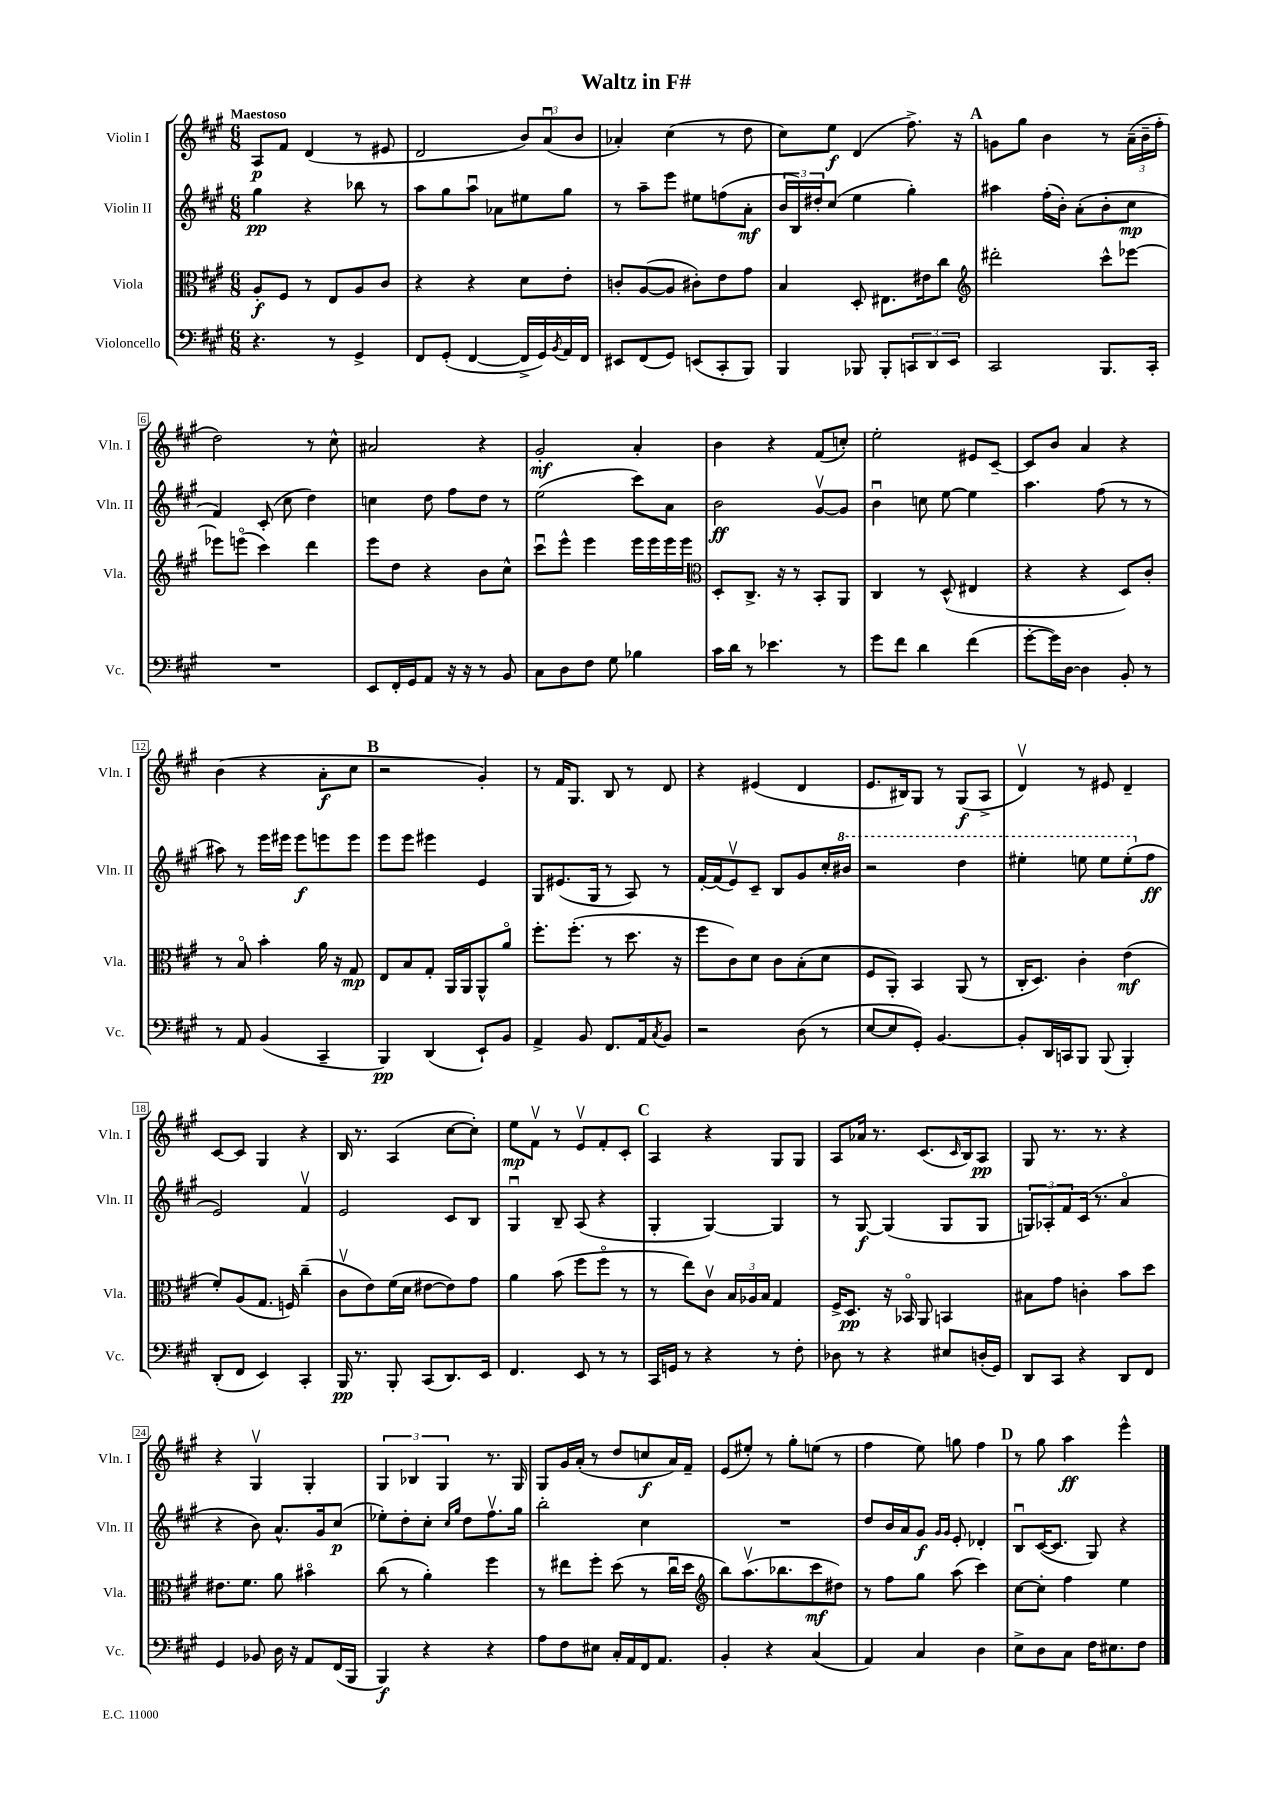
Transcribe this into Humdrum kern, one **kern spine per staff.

**kern	**dynam	**kern	**dynam	**kern	**dynam	**kern	**dynam
*part4	*part4	*part3	*part3	*part2	*part2	*part1	*part1
*staff4	*staff4	*staff3	*staff3	*staff2	*staff2	*staff1	*staff1
*I"Violoncello	*	*I"Viola	*	*I"Violin II	*	*I"Violin I	*
*I'Vc.	*	*I'Vla.	*	*I'Vln. II	*	*I'Vln. I	*
*clefF4	*	*clefC3	*	*clefG2	*	*clefG2	*
*k[f#c#g#]	*	*k[f#c#g#]	*	*k[f#c#g#]	*	*k[f#c#g#]	*
*M6/8	*	*M6/8	*	*M6/8	*	*M6/8	*
=1	=1	=1	=1	=1	=1	=1	=1
!	!	!	!	!	!	!LO:TX:a:B:t=Maestoso	!
4.r	.	8A'/L	f	4gg#\	pp	8A/L	p
.	.	8F#/J	.	.	.	8f#/J	.
.	.	8r	.	4r	.	(4d/	.
8r	.	8E/L	.	.	.	.	.
4GG#^/	.	8A/	.	8bb-X\	.	8r	.
.	.	8c#/J	.	8r	.	8e#X/	.
=2	=2	=2	=2	=2	=2	=2	=2
8FF#/L	.	4r	.	8aa\L	.	2d/	.
(8GG#'/J	.	.	.	8gg#\	.	.	.
[4FF#/	.	4r	.	8aau\J	.	.	.
.	.	.	.	8a-X\L	.	.	.
16FF#^/LL]	.	8d\L	.	8ee#X\	.	12b/L)	.
16GG#/)	.	.	.	.	.	.	.
.	.	.	.	.	.	(12au/	.
8qBB/	.	.	.	.	.	.	.
16AA/	.	8e'\J	.	8gg#\J	.	.	.
.	.	.	.	.	.	12b/J	.
16FF#/JJ	.	.	.	.	.	.	.
=3	=3	=3	=3	=3	=3	=3	=3
8EE#X/L	.	8cn'/L	.	8r	.	4a-X'/)	.
(8FF#/	.	([8A/	.	8aa~\L	.	.	.
8GG#/J)	.	8A/J]	.	8eee\J	.	(4cc#\	.
(8EEn/L	.	8c#X'\L)	.	8ee#X\L	.	.	.
8CC#'/	.	8e\	.	(8ffn\	.	8r	.
8BBB/J)	.	8g#\J	.	8a'\J	mf	8dd\	.
=4	=4	=4	=4	=4	=4	=4	=4
4BBB/	.	4B/	.	24b/LL	.	8cc#\L)	.
.	.	.	.	24B/)	.	.	.
.	.	.	.	24dd#X'/J	.	.	.
.	.	.	.	(8cc#/J	.	8ee\J	f
8BBB-X/	.	8D'/	.	4ee\	.	(4d/	.
8BBB-'/L	.	8.E#X\L	.	.	.	.	.
12CCn/	.	.	.	4gg#'\)	.	8.ff#^\)	.
.	.	16e#X\k	.	.	.	.	.
12DD/	.	.	.	.	.	.	.
.	.	8cc#\J	.	.	.	.	.
12EE/J	.	.	.	.	.	.	.
.	.	.	.	.	.	16r	.
!!LO:REH:place=s1:t=A
=5	=5	=5	=5	=5	=5	=5	=5
*	*	*clefG2	*	*	*	*	*
2CC#/	.	2ddd#X'\	.	4aa#X\	.	8gn\L	.
.	.	.	.	.	.	8gg#\J	.
.	.	.	.	(16ff#'\LL	.	4b\	.
.	.	.	.	16b'\JJ)	.	.	.
.	.	.	.	(8a'\L	.	.	.
8.BBB/L	.	8ccc#^^\L	.	8b'\	.	8r	.
.	.	[8eee-X\J	.	8cc#\J	mp	(24a~\LL	.
.	.	.	.	.	.	24b~\	.
16CC#'/Jk	.	.	.	.	.	.	.
.	.	.	.	.	.	24ff#'\JJ	.
!!LO:LB:g=z
=6	=6	=6	=6	=6	=6	=6	=6
2.r	.	8eee-X\L]	.	4f#/)	.	2dd\)	.
.	.	(8eeen\J	.	.	.	.	.
.	.	4ccc#\)	.	(8c#'/	.	.	.
.	.	.	.	8cc#\	.	.	.
.	.	4ddd\	.	4dd\)	.	8r	.
.	.	.	.	.	.	8cc#^^\	.
=7	=7	=7	=7	=7	=7	=7	=7
8EE/L	.	8eee\L	.	4ccn\	.	2a#X/	.
16FF#'/L	.	8dd\J	.	.	.	.	.
16GG#/J	.	.	.	.	.	.	.
8AA/J	.	4r	.	8dd\	.	.	.
16r	.	.	.	8ff#\L	.	.	.
16r	.	.	.	.	.	.	.
8r	.	8b\L	.	8dd\J	.	4r	.
8BB/	.	8cc#^^\J	.	8r	.	.	.
=8	=8	=8	=8	=8	=8	=8	=8
8C#\L	.	8ccc#u\L	.	(2ee\	.	2g#'/	mf
8D\	.	8eee^^\J	.	.	.	.	.
8F#\J	.	4eee\	.	.	.	.	.
8G#\	.	.	.	.	.	.	.
4B-X\	.	16eee\LL	.	8ccc#\L)	.	4a'/	.
.	.	16eee\	.	.	.	.	.
.	.	16eee\	.	8a\J	.	.	.
.	.	16eee\JJ	.	.	.	.	.
=9	=9	=9	=9	=9	=9	=9	=9
*	*	*clefC3	*	*	*	*	*
16c#\LL	.	8D'/L	.	2b\	ff	4b\	.
16d\JJ	.	.	.	.	.	.	.
8r	.	8.C#^/J	.	.	.	.	.
4.e-X\	.	.	.	.	.	4r	.
.	.	16r	.	.	.	.	.
.	.	8r	.	.	.	.	.
.	.	8BB'/L	.	[8g#v/L	.	(8f#/L	.
8r	.	8AA/J	.	8g#/J]	.	8ccn'/J)	.
=10	=10	=10	=10	=10	=10	=10	=10
8g#\L	.	4C#/	.	4bu\	.	2ee'\	.
8f#\J	.	.	.	.	.	.	.
4d\	.	8r	.	8ccn\	.	.	.
.	.	(8D^^/	.	[8ee\	.	.	.
(4f#\	.	4E#X/	.	4ee\]	.	8e#X/L	.
.	.	.	.	.	.	[8c#~/J	.
=11	=11	=11	=11	=11	=11	=11	=11
[8g#'\L	.	4r	.	4.aa\	.	8c#/L]	.
16g#\L])	.	.	.	.	.	8b/J	.
[16D\JJ	.	.	.	.	.	.	.
4D\]	.	4r	.	.	.	4a/	.
.	.	.	.	(8ff#\	.	.	.
8BB'/	.	8D/L)	.	8r	.	4r	.
8r	.	8c#'/J	.	8r	.	.	.
!!LO:LB:g=z
=12	=12	=12	=12	=12	=12	=12	=12
8r	.	8r	.	8aa#X\)	.	(4b\	.
8AA/	.	8B/	.	8r	.	.	.
(4BB/	.	4b'\	.	16eee\LL	.	4r	.
.	.	.	.	16eee#X\JJ	.	.	.
.	.	.	.	8eee#\L	f	.	.
4CC#~/	.	16a\	.	8eeen\	.	8a'\L	f
.	.	16r	.	.	.	.	.
.	.	8G#/	mp	8eee\J	.	8cc#\J	.
!!LO:REH:place=s1:t=B
=13	=13	=13	=13	=13	=13	=13	=13
4BBB/)	pp	8E/L	.	8eee\L	.	2r	.
.	.	8B/	.	8eee\J	.	.	.
(4DD/	.	8G#'/J	.	4eee#X\	.	.	.
.	.	16AA/LL	.	.	.	.	.
.	.	16AA/J	.	.	.	.	.
8EE`/L)	.	8AA^^/	.	4e/	.	4g#'/)	.
8BB/J	.	8a/J	.	.	.	.	.
=14	=14	=14	=14	=14	=14	=14	=14
4AA^/	.	8.ff#'\L	.	8G#/L	.	8r	.
.	.	.	.	(8.e#X/	.	16f#/KL	.
.	.	(8.ff#'\J	.	.	.	8.G#/J	.
8BB/	.	.	.	.	.	.	.
.	.	.	.	16G#/Jk	.	.	.
8.FF#/L	.	8r	.	8r	.	8B/	.
.	.	8.dd\	.	8A/)	.	8r	.
16AA/k	.	.	.	.	.	.	.
8qC#/	.	.	.	.	.	.	.
8BB/J	.	.	.	8r	.	8d/	.
.	.	16r	.	.	.	.	.
=15	=15	=15	=15	=15	=15	=15	=15
2r	.	8ff#\L	.	[16f#'/LL	.	4r	.
.	.	.	.	(16f#/J]	.	.	.
.	.	8c#\)	.	8ev/)	.	.	.
.	.	8d\J	.	8c#~/J	.	(4e#X/	.
.	.	8c#\L	.	8B/L	.	.	.
(8D\	.	(8B'\	.	8g#/	.	4d/	.
8r	.	8d\J	.	16cc#'/L	.	.	.
*	*	*	*	*8va	*	*	*
.	.	.	.	16bb#X/JJ	.	.	.
=16	=16	=16	=16	=16	=16	=16	=16
[8E/L	.	8F#/L	.	2r	.	8.e/L	.
8E/]	.	8AA'/J)	.	.	.	.	.
.	.	.	.	.	.	16B#X/k)	.
8GG#'/J)	.	4BB/	.	.	.	8G#/J	.
[4.BB/	.	.	.	.	.	8r	.
.	.	(8AA/	.	4ddd\	.	(8G#/L	f
.	.	8r	.	.	.	8A^/J	.
=17	=17	=17	=17	=17	=17	=17	=17
8BB'/L]	.	16C#'/KL	.	4eee#X'\	.	4dv/)	.
.	.	8.D/J)	.	.	.	.	.
16DD/L	.	.	.	.	.	.	.
16CCn/J	.	.	.	.	.	.	.
8BBB/J	.	4c#'\	.	8eeen\	.	8r	.
(8BBB/	.	.	.	8eee\L	.	8e#X/	.
4BBB'/)	.	(4e\	mf	(8eee'\	.	4d~/	.
*	*	*	*	*X8va	*	*	*
.	.	.	.	8ff#\J	ff	.	.
!!LO:LB:g=z
=18	=18	=18	=18	=18	=18	=18	=18
(8DD'/L	.	8f#'/L)	.	2e/)	.	[8c#/L	.
8FF#/J	.	(8A/	.	.	.	8c#/J]	.
4EE/)	.	8.G#/J	.	.	.	4G#/	.
.	.	16Fn/)	.	.	.	.	.
4CC#'/	.	(4cc#~\	.	4f#v/	.	4r	.
=19	=19	=19	=19	=19	=19	=19	=19
16BBB/	pp	8c#v\L	.	2e/	.	16B/	.
8.r	.	.	.	.	.	8.r	.
.	.	8e\)	.	.	.	.	.
8BBB'/	.	(16f#\L	.	.	.	(4A/	.
.	.	16d\JJ	.	.	.	.	.
(8CC#/L	.	[8e#X\L	.	.	.	.	.
8.DD/)	.	8e#\])	.	8c#/L	.	[8cc#\L	.
.	.	8g#\J	.	8B/J	.	8cc#'\J])	.
16EE/Jk	.	.	.	.	.	.	.
=20	=20	=20	=20	=20	=20	=20	=20
4.FF#/	.	4a\	.	4G#u/	.	8ee\L	mp
.	.	.	.	.	.	8f#v\J	.
.	.	(8b\	.	8B~/	.	8r	.
8EE/	.	8ff#\L	.	(8A/	.	8ev/L	.
8r	.	8ff#\J	.	4r	.	8f#'/	.
8r	.	8r	.	.	.	8c#'/J	.
!!LO:REH:place=s1:t=C
=21	=21	=21	=21	=21	=21	=21	=21
16CC#/LL	.	8r	.	4G#'/	.	4A/	.
16GGn/JJ	.	.	.	.	.	.	.
8r	.	8ee\L)	.	.	.	.	.
4r	.	8c#v\J	.	[4G#/)	.	4r	.
.	.	24B/LL	.	.	.	.	.
.	.	24A-X/	.	.	.	.	.
.	.	24B/JJ	.	.	.	.	.
8r	.	4G#/	.	4G#/]	.	8G#/L	.
8F#'\	.	.	.	.	.	8G#/J	.
=22	=22	=22	=22	=22	=22	=22	=22
8D-X\	.	16F#^/KL	.	8r	.	8A/L	.
.	.	8.D/J	pp	.	.	.	.
8r	.	.	.	[8G#/	f	16a-X/Jk	.
.	.	.	.	.	.	8.r	.
4r	.	16r	.	(4G#/]	.	.	.
.	.	16BB-X/	.	.	.	.	.
.	.	8AA/	.	.	.	(8.c#/L	.
8E#X/L	.	4BBn/	.	8G#/L	.	.	.
.	.	.	.	.	.	16qqc#/	.
.	.	.	.	.	.	16B/k)	.
(16Dn'/L	.	.	.	8G#/J	.	8A/J	pp
16GG#/JJ)	.	.	.	.	.	.	.
=23	=23	=23	=23	=23	=23	=23	=23
8DD/L	.	8B#X\L	.	12Gn/L)	.	8G#/	.
.	.	.	.	12A-X'/	.	.	.
8CC#/J	.	8g#\J	.	.	.	8.r	.
.	.	.	.	12f#/	.	.	.
4r	.	4cn'\	.	(16c#/Jk	.	.	.
.	.	.	.	8.r	.	8.r	.
8DD/L	.	8b\L	.	4a/	.	4r	.
8FF#/J	.	8dd\J	.	.	.	.	.
!!LO:LB:g=z
=24	=24	=24	=24	=24	=24	=24	=24
4GG#/	.	8.e#X\L	.	4r	.	4r	.
.	.	8.f#\J	.	.	.	.	.
8BB-X/	.	.	.	8b\)	.	4G#v/	.
16D\	.	8a\	.	8.a^^/L	.	.	.
16r	.	.	.	.	.	.	.
8AA/L	.	4b#X\	.	.	.	4G#'/	.
.	.	.	.	16g#/k	.	.	.
(16FF#/L	.	.	.	(8cc#/J	p	.	.
16BBB/JJ	.	.	.	.	.	.	.
=25	=25	=25	=25	=25	=25	=25	=25
4BBB/)	f	(8cc#\	.	8ee-X'\L)	.	6G#/	.
.	.	8r	.	8dd'\	.	.	.
.	.	.	.	.	.	6B-X/	.
4r	.	4a'\)	.	8cc#'\J	.	.	.
.	.	.	.	.	.	6G#/	.
.	.	.	.	16qqcc#/LL	.	.	.
.	.	.	.	16qqgg#/JJ	.	.	.
.	.	.	.	8dd\L	.	.	.
4r	.	4ff#\	.	8.ff#v\	.	8.r	.
.	.	.	.	16gg#\Jk	.	16G#/	.
=26	=26	=26	=26	=26	=26	=26	=26
8A\L	.	8r	.	2bb'\	.	8G#/L	.
8F#\	.	8ee#X\L	.	.	.	16g#/L	.
.	.	.	.	.	.	(16a'/JJ	.
8E#X\J	.	8ff#'\J	.	.	.	8r	.
16C#'/LL	.	(8dd\	.	.	.	8dd/L	.
16AA/	.	.	.	.	.	.	.
16FF#/J	.	8r	.	4cc#\	.	8ccn/	f
8.AA/J	.	.	.	.	.	.	.
.	.	16cc#u\LL	.	.	.	16a/L)	.
.	.	16dd\JJ	.	.	.	16f#~/JJ	.
=27	=27	=27	=27	=27	=27	=27	=27
*	*	*clefG2	*	*	*	*	*
4BB'/	.	8bb\L)	.	2.r	.	(8e/L	.
.	.	(8.aav\	.	.	.	8ee#X'/J)	.
4r	.	.	.	.	.	8r	.
.	.	8.bb-X\	.	.	.	.	.
.	.	.	.	.	.	8gg#'\L	.
(4C#/	.	8ccc#\	mf	.	.	(8een\J	.
.	.	8dd#X\J)	.	.	.	8r	.
=28	=28	=28	=28	=28	=28	=28	=28
4AA/)	.	8r	.	8dd/L	.	4ff#\	.
.	.	8ff#\L	.	16b/L	.	.	.
.	.	.	.	16a/J	.	.	.
4C#/	.	8gg#\J	.	8g#/J	f	8ee\)	.
.	.	.	.	16qqg#/LL	.	.	.
.	.	.	.	16qqg#/JJ	.	.	.
.	.	(8aa\	.	8e'/	.	8ggn\	.
4D\	.	4ccc#\)	.	4d-X'/	.	4ff#\	.
!!LO:REH:place=s1:t=D
=29	=29	=29	=29	=29	=29	=29	=29
8E^\L	.	[8cc#\L	.	8Bu/L	.	8r	.
8D\	.	8cc#'\J]	.	([16c#/K	.	8gg#\	.
.	.	.	.	8.c#/J]	.	.	.
8C#\J	.	4ff#\	.	.	.	4aa\	ff
16F#\KL	.	.	.	8G#/)	.	.	.
8.E#X\	.	.	.	.	.	.	.
.	.	4ee\	.	4r	.	4eee^^\	.
8F#\J	.	.	.	.	.	.	.
==	==	==	==	==	==	==	==
*-	*-	*-	*-	*-	*-	*-	*-
